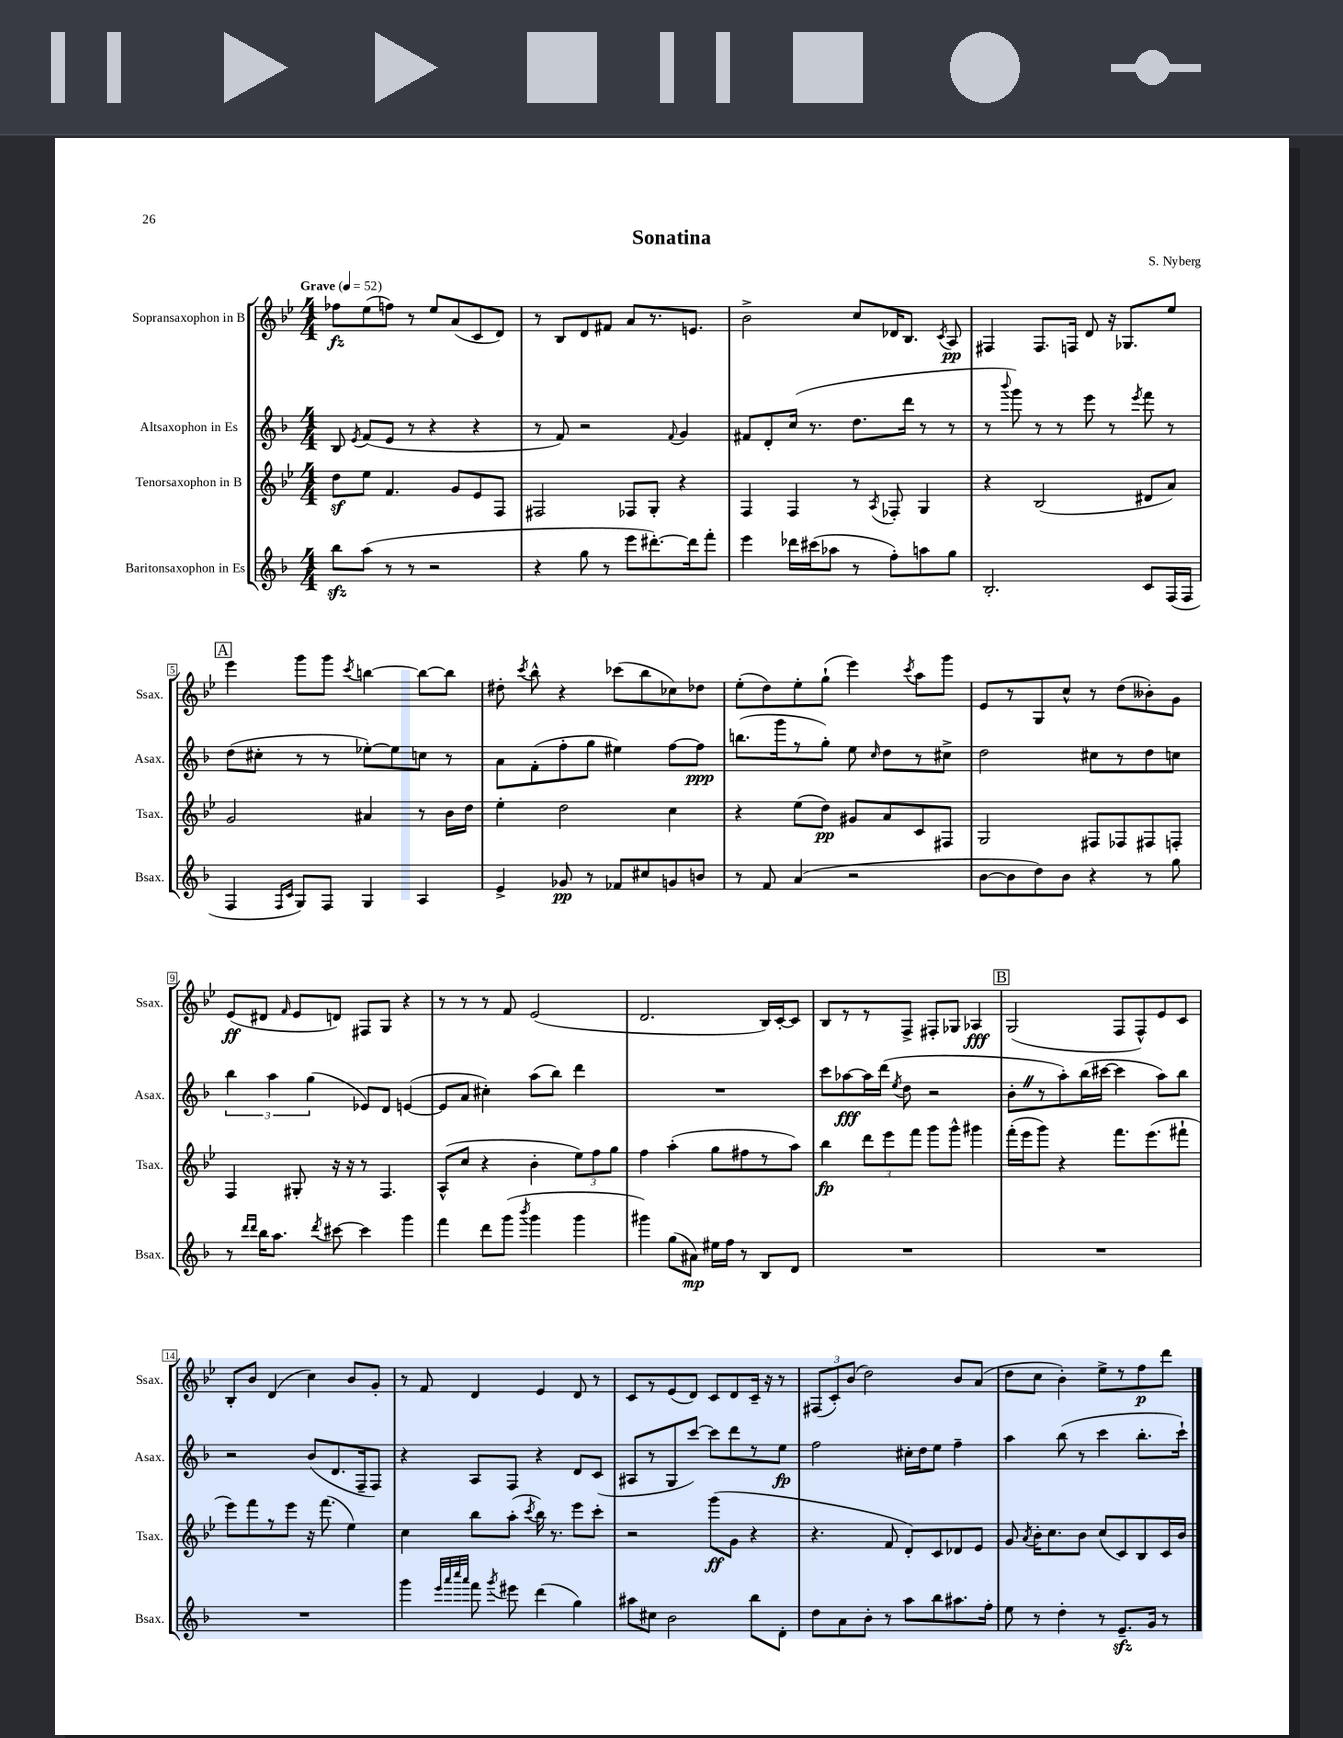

**kern	**kern	**kern	**kern
*staff4	*staff3	*staff2	*staff1
*clefG2	*clefG2	*clefG2	*clefG2
*k[b-]	*k[b-e-]	*k[b-]	*k[b-e-]
*M4/4	*M4/4	*M4/4	*M4/4
*MM52	*MM52	*MM52	*MM52
8bb-\L	8dd\L	8B-/	8ff-\L
.	.	8qe/	.
(8aa\J	8ee-\J	(8f/L	(8ee-\
8r	4.f/	8e/J	8ff\J)
8r	.	8r	8r
2r	.	4r	8ee-/L
.	8g/L	.	(8a/
.	8e-/	4r	8c/
.	8F/J	.	8d/J)
=	=	=	=
4r	2F#/	8r	8r
.	.	8f/)	8B-/L
8gg\	.	2r	8d/
8r	.	.	8f#/J
8eee\L	8F-/L	.	8a/L
[8.ddd#'\)	8G'/J	.	8.r
.	.	8qqf/	.
.	4r	4g/	.
16ddd#\]k	.	.	8.e/J
8fff'\J	.	.	.
=	=	=	=
4eee\	4F/	8f#/L	2b-^\
.	.	8d'/	.
16ddd-\LL	4F/	(16cc/Jk	.
(16ccc#\J	.	8.r	.
8aa-\J	.	.	.
8r	8r	8.dd\L	8cc/L
.	8qA/	.	.
8ff'\L)	8F-'/	.	16d-/K
.	.	16ddd\Jk	8.B-/J
8aa\	4G/	8r	.
.	.	.	8qc/
8gg\J	.	8r	8A/
=	=	=	=
2.B-'/	4r	8r	4F#/
.	.	8qqbbb-/	.
.	.	8ggg\)	.
.	(2B-/	8r	8.F#/L
.	.	8r	.
.	.	.	16F/Jk
.	.	8eee\	8d/
.	.	8r	16r
.	.	.	8.G-/L
.	.	8qeee/	.
8c/L	8d#/L	8fff\	.
(16F/L	8a/J)	8r	8ee-/J
16F/JJ	.	.	.
=	=	=	=
4F/	2g/	(8dd\L	4eee-\
.	.	8cc#'\J	.
16qqF/LL	.	.	.
16qqc/JJ	.	.	.
8G/L)	.	8r	8ggg\L
8F/J	.	8r	8ggg\J
.	.	.	8qccc/
4G/	4a#/	[8ee-'\L)	[4bb\
.	.	8ee-\]	.
4A/	8r	8cc\J	8bb\_L
.	16b-\LL	8r	8bb\]J
.	16dd\JJ	.	.
=	=	=	=
4e^/	4ee-'\	8a\L	8dd#'\
.	.	.	8qccc/
.	.	(8f'\	8bb-^^\
8g-/	2dd\	8ff'\	4r
8r	.	8gg\J	.
8f-/L	.	4ee#\)	(8ccc-\L
8cc#/	.	.	8bb-\
8g/	4cc\	[8ff\L	8cc-\)
8b/J	.	8ff\]J	8dd-\J
=	=	=	=
8r	4r	(8.bb\L	(8ee-'\L
8f/	.	.	8dd\)
.	.	16ggg\k	.
(4a/	(8ee-\L	8r	8ee-'\
.	8dd\J)	8gg'\J)	(8gg`\J
2r	8g#/L	8ee\	4eee-\)
.	.	16qqcc/	.
.	8a/	8dd\L	.
.	.	.	8qccc/
.	8c/	8r	8aa\L
.	8F#/J	8cc#^\J	8ggg\J
=	=	=	=
[8b-\L	2G/	2dd\	8e-/L
8b-\]	.	.	8r
8dd\)	.	.	8G/
8b-\J	.	.	8cc^^/J
4r	8F#/L	8cc#\L	8r
.	8F-/	8r	(8dd\L
8r	8F#/	8dd\	8b--'\)
8gg\	8F'/J	8cc\J	8g\J
=	=	=	=
8r	4F/	6bb-\	(8e-/L
16qqddd/LL	.	.	.
16qqddd/JJ	.	.	.
16bb-\LK	.	.	8d#/J
.	.	6aa\	.
8.aa\J	.	.	.
.	.	.	16qqf/
.	8G#'/	.	8e-/L
.	.	(6gg\	.
8qddd/	.	.	.
[8ccc#\	16r	.	8d/J)
.	16r	.	.
4ccc#\]	8r	8e-/L)	8F#/L
.	4.F/	8d/J	8G/J
4ggg\	.	([4e/	4r
=	=	=	=
4fff\	(8A^^/L	8e/]L	8r
.	8cc/J	8a/J	8r
8ddd\L	4r	4cc#'\)	8r
(8ggg\J	.	.	8f/
8qbbb-/	.	.	.
4ggg\	4b-'\	(8aa\L	(2e-/
.	.	8bb-\J)	.
4ggg\	12ee-\L)	4ddd\	.
.	12ff\	.	.
.	12gg\J	.	.
=	=	=	=
4ggg#\)	4ff\	1r	2.d/
(8gg\L	(4aa'\	.	.
8a#\J)	.	.	.
16ee#\LL	8gg\L	.	.
16ff\JJ	.	.	.
8r	8ff#\	.	.
8B-/L	8r	.	16B-/LL)
.	.	.	[16c'/J
8d/J	8aa\J)	.	8c/]J
=	=	=	=
1r	4bb-\	8ccc\L	8B-/L
.	.	[8aa-\	8r
.	12ddd\L	16aa-\]L	8r
.	.	(16ddd\JJ	.
.	12eee-\	.	.
.	.	8qee/	.
.	.	8dd\	8F^/J
.	12fff\J	.	.
.	8ggg\L	2r	8F#'/L
.	8ggg^^\J	.	8G-/J
.	4ggg#\	.	4A-/
=	=	=	=
1r	(16fff'\LL	8b-'\L	(2G/
.	16eee-\J	.	.
.	8ggg\J)	8r	.
.	4r	8aa'\)	.
.	.	(16bb-\L	.
.	.	[16ccc#\JJ	.
.	8.fff\L	4ccc#\]	8F/L
.	.	.	8F^^/)
.	(8.eee-\	.	.
.	.	8aa\L)	8e-/
.	8fff#`\J	8bb-\J	8c/J
=	=	=	=
1r	8eee-\L)	2r	8B-'/L
.	8fff\	.	8b-/J
.	8r	.	(4d/
.	8eee-\J	.	.
.	16r	(8b-/L	4cc\)
.	(8.fff\	.	.
.	.	8.d/	.
.	4ee-\)	.	8b-/L
.	.	16F~/k	.
.	.	8F/J)	8g'/J
=	=	=	=
4ggg\	4cc\	4r	8r
.	.	.	8f/
32qqeee/LLL	.	.	.
32qqaaa/	.	.	.
32qqcccc/	.	.	.
32qqaaa/JJJ	.	.	.
8fff\	8bb-\L	8A/L	4d/
8qggg/	.	.	.
8eee#\	(8aa'\J	8F/J	.
.	8qccc/	.	.
(4ddd\	16bb-\)	4r	4e-/
.	8.r	.	.
4gg\)	8eee-\L	8d/L	8d/
.	8ccc'\J	(8c/J	8r
=	=	=	=
8aa#\L	2r	8A#/L	8c/L
8cc#\J	.	8r	8r
2b-\	.	8G/	(8e-/
.	.	[8ccc/J)	8d/J)
.	(8ggg\L	8ccc\]L	8c/L
.	8g\J	8ddd\	8d/
8bb-\L	4r	8r	16c~/Jk
.	.	.	16r
8d'\J	.	8ee\J	8r
=	=	=	=
8dd\L	4.r	2ff\	(12F#/L
.	.	.	12c'/)
8a\	.	.	.
.	.	.	(12b-/J
8b-'\J	.	.	2dd\)
8r	8f/	.	.
8aa\L	8d'/L)	16cc#'\LL	.
.	.	16dd\J	.
8bb-\	8c/	8ee\J	.
8.aa#\	8d-/	4ff~\	8b-/L
.	8e-/J	.	(8a/J
16ff'\Jk	.	.	.
=	=	=	=
8ee\	8g/	4aa\	8dd\L
.	8qa/	.	.
8r	16b-'\LK	.	8cc\J
.	8.cc\	.	.
4dd'\	.	(8bb-\	4b-'\)
.	8b-\J	8r	.
8r	(8cc/L	4ccc\	8ee-^\L
8.e~/L	8c/)	.	8r
.	8B-/	8.bb-'\L	8ff\
16g/Jk	.	.	.
8r	16c/L	.	8ddd\J
.	16b-/JJ	16ccc`\Jk)	.
==	==	==	==
*-	*-	*-	*-
